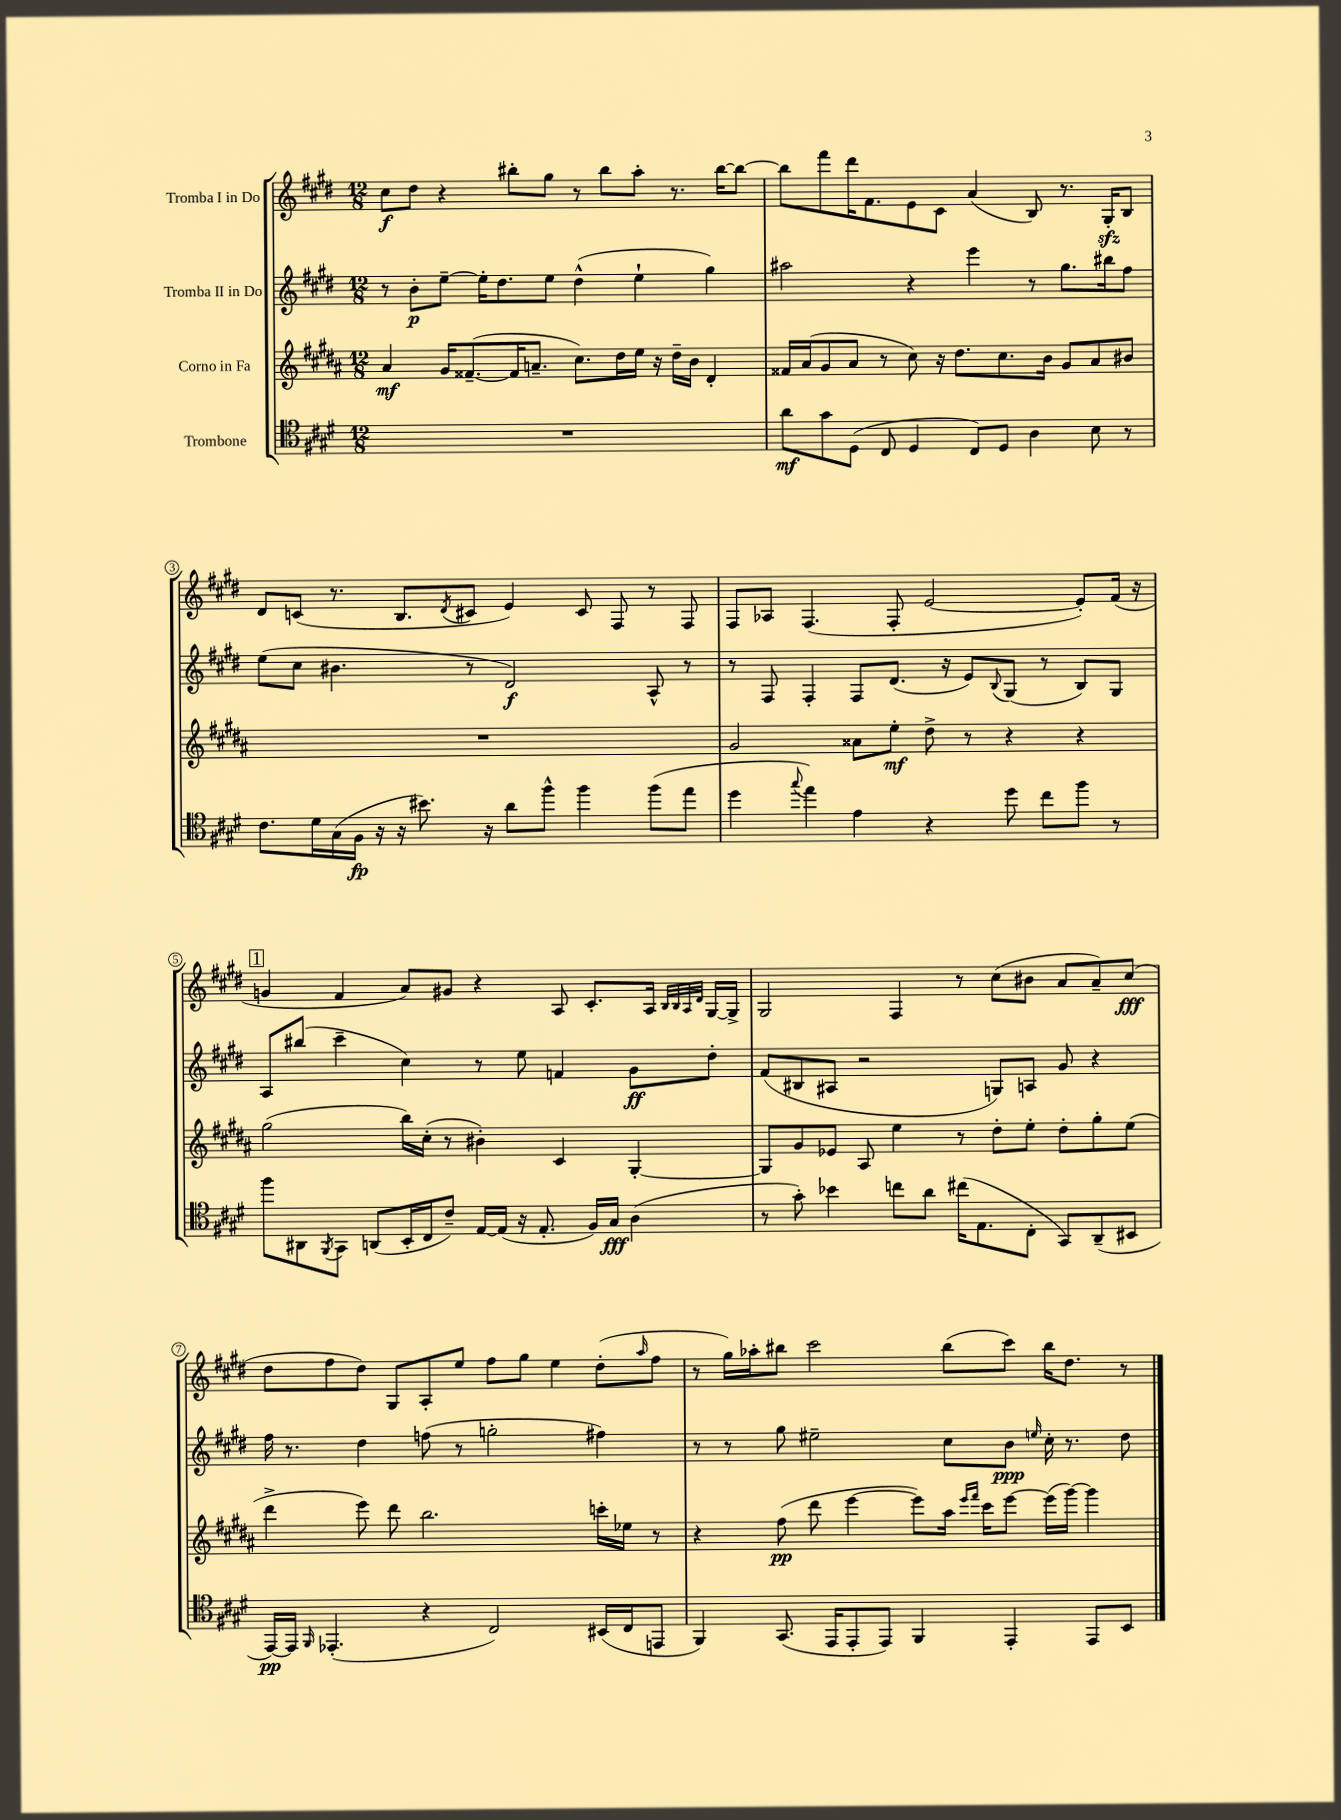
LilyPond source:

<<
\new StaffGroup <<
\new Staff = "s0" \with { instrumentName = "Tromba I in Do" } {
    \clef treble \key e \major \numericTimeSignature \time 12/8
    cis''8\f dis''8 r4 bis''8-. gis''8 r8 bis''8 a''8-. r8. bis''16~ bis''8~ |
    bis''8 fis'''8 dis'''16 fis'8. e'8 cis'8 a'4( b8) r8. gis16-.\sfz b8 |
    dis'8 c'8( r8. b8. \acciaccatura { dis'8 } cis'8 e'4) cis'8 fis8 r8 fis8 |
    fis8 aes8 fis4.( fis8-. e'2~ e'8-.) fis'16( r16 |
    \mark \markup { \box "1" } g'4 fis'4 a'8) gis'8 r4 a8 cis'8.-. a16 \grace { b32 b32 a32 dis'32 } gis16~ gis16-> |
    gis2 fis4 r8 cis''8( bis'8 a'8 a'8--) cis''8\fff( |
    dis''8 fis''8 dis''8) gis8 a8-. e''8 fis''8 gis''8 e''4 dis''8-.( \grace { a''16 } fis''8 |
    r8 gis''16) aes''16-. bis''8 cis'''2 bis''8( cis'''8) bis''16 dis''8. r8 \bar "|." |
}
\new Staff = "s1" \with { instrumentName = "Tromba II in Do" } {
    \clef treble \key e \major \numericTimeSignature \time 12/8
    r8 b'8-.\p e''8~-- e''16-. dis''8. e''8 dis''4-^( e''4-! gis''4) |
    ais''2 r4 e'''4 r8 gis''8. bis''16 fis''8 |
    e''8( cis''8 bis'4. r8 dis'2\f) a8-^ r8 |
    r8 fis8 fis4-. fis8 dis'8.( r16 e'8) \appoggiatura { b8 } gis8( r8 b8) gis8 |
    \mark \markup { \box "1" } a8 bis''8( cis'''4-- cis''4) r8 e''8 f'4 gis'8\ff dis''8-. |
    fis'8( bis8 ais8 r2 g8) a8 gis'8 r4 |
    fis''16 r8. dis''4 f''8( r8 g''2-. fis''4) |
    r8 r8 gis''8 eis''2-- cis''8 b'8\ppp \grace { e''16 } cis''16-. r8. dis''8 \bar "|." |
}
\new Staff = "s2" \with { instrumentName = "Corno in Fa" } {
    \clef treble \key b \major \numericTimeSignature \time 12/8
    ais'4\mf gis'16 fisis'8.~--( fisis'16 a'8.-- cis''8.) dis''16 e''16 r16 dis''16-- b'16 dis'4-. |
    fisis'16 ais'16( gis'8 ais'8 r8 cis''8) r16 dis''8. cis''8. b'16 gis'8 ais'8 bis'8 |
    R1. |
    gis'2 aisis'8 e''8-.\mf dis''8-> r8 r4 r4 |
    \mark \markup { \box "1" } gis''2( b''16) cis''16-.( r8 bis'4-.) cis'4 gis4~-. |
    gis8 gis'8 ees'8 ais8 e''4 r8 dis''8-. e''8-. dis''8-. gis''8-. e''8( |
    dis'''4-> e'''8) dis'''8 b''2. c'''16-. ees''16 r8 |
    r4 fis''8\pp( dis'''8 e'''4~ e'''8) ais''16 \grace { e'''16 fis'''16 } cis'''16 e'''8~ e'''16( gis'''16~) gis'''4 \bar "|." |
}
\new Staff = "s3" \with { instrumentName = "Trombone" } {
    \clef tenor \key e \major \numericTimeSignature \time 12/8
    R1. |
    a'8\mf gis'8 dis8( cis8 dis4 cis8) dis8 a4 b8 r8 |
    cis'8. dis'16 gis16( fis16\fp r16 r16 bis'8.) r16 a'8 fis''8-^ fis''4 fis''8( e''8 |
    dis''4 \appoggiatura { gis''8 } e''4) e'4 r4 dis''8 cis''8 fis''8 r8 |
    \mark \markup { \box "1" } fis''8 ais,8 \acciaccatura { fis,8 } gis,8 a,8( b,16-. cis16 cis'8--) e16~ e16( r16 e8.-. fis16) gis16\fff a4( |
    r8 gis'8-.) bes'4 c''8 a'8 cis''16( e8. cis8-. gis,8) a,8--( bis,8 |
    e,16~\pp) e,16 \grace { fis,16 } ees,4.-.( r4 cis2) bis,16( cis16 e,8 |
    fis,4) gis,8.( e,16 e,8-. e,8) fis,4 e,4-. e,8 b,8 \bar "|." |
}
>>
>>
\layout { \context { \Score \override BarNumber.stencil = #(make-stencil-circler 0.1 0.3 ly:text-interface::print) } }
